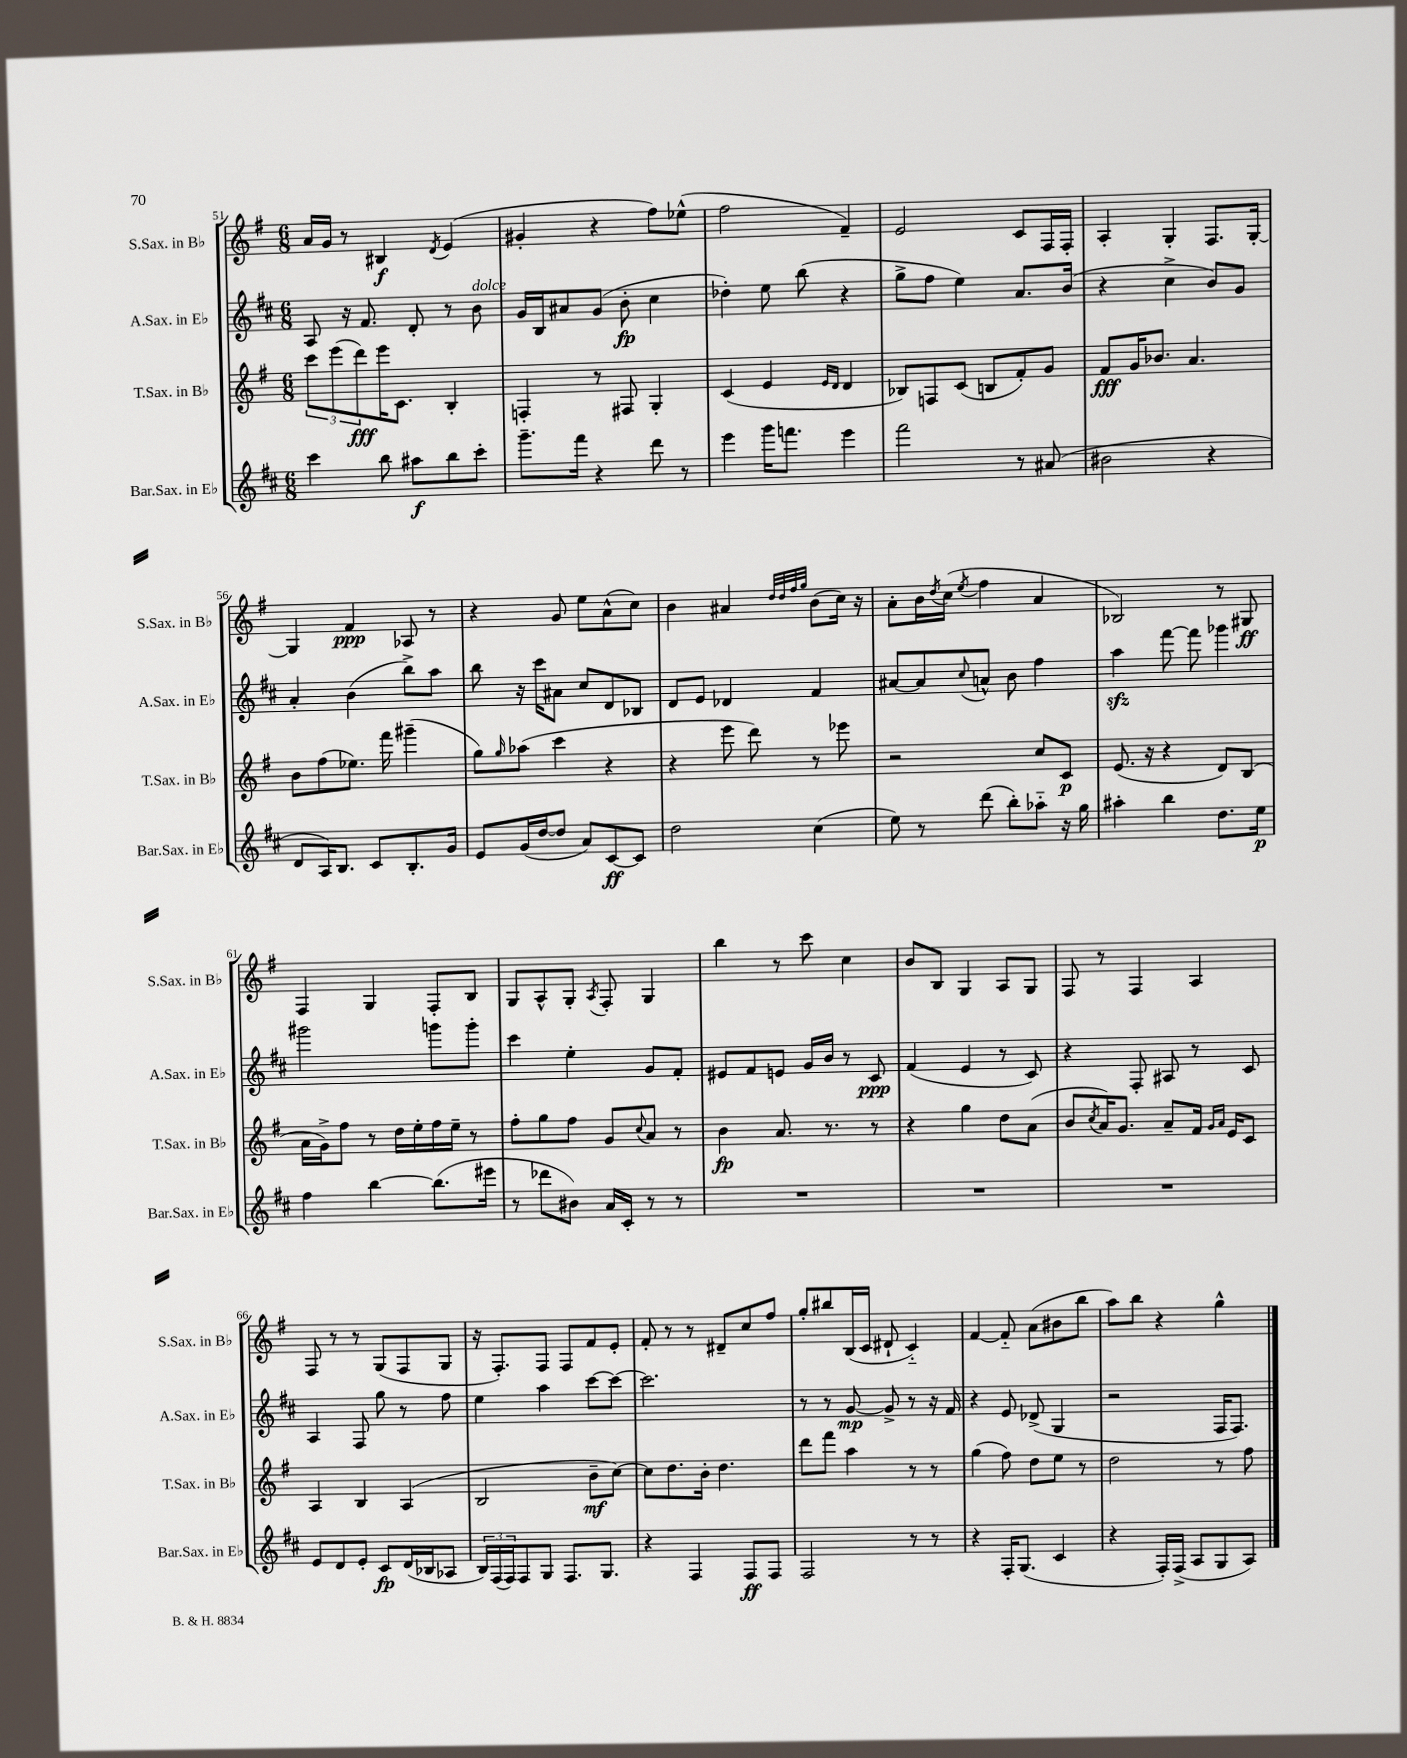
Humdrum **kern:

**kern	**kern	**kern	**kern
*staff4	*staff3	*staff2	*staff1
*clefG2	*clefG2	*clefG2	*clefG2
*k[f#c#]	*k[f#]	*k[f#c#]	*k[f#]
*M6/8	*M6/8	*M6/8	*M6/8
4ccc#\	12ccc\L	8A/	16a/LL
.	.	.	16g/JJ
.	(12eee\	.	.
.	.	16r	8r
.	12ddd\)	.	.
.	.	8.f#/	.
8bb\	16eee\K	.	4B#/
.	8.c\J	.	.
8aa#\L	.	8d'/	.
.	.	.	8qd/
8bb\	4B'/	8r	(4e/
8ccc#'\J	.	8b\	.
=	=	=	=
8.ggg~\L	4F'/	16g/LL	4g#'/
.	.	16B/J	.
.	.	8a#/	.
16fff#\Jk	.	.	.
4r	8r	(8g/J	4r
.	8F#/	8b'\	.
8ddd\	4G'/	4cc#\	8ff#\L)
8r	.	.	(8ee-^^\J
=	=	=	=
4eee\	(4c/	4dd-'\)	2ff#\
16ggg\LK	4e/	8ee\	.
8.fff\J	.	.	.
.	.	(8bb\	.
.	16qqe/LL	.	.
.	16qqd/JJ	.	.
4eee\	4d/	4r	4f#~/)
=	=	=	=
2fff#\	8B-/L)	8gg^\L	2e/
.	8F/	8ff#\J	.
.	(8c/J	4ee\)	.
.	8B/L	.	.
8r	8f#'/)	8.a/L	8c/L
(8a#/	8g/J	.	16F#/L
.	.	(16b/Jk	16F#'/JJ
=	=	=	=
2b#\	8f#/L	4r	4A'/
.	16g/K	.	.
.	8.b-/J	.	.
.	.	4cc#^\	4G'/
.	4.a/	.	.
4r	.	8b/L)	8.F#/L
.	.	8g/J	.
.	.	.	[16G'/Jk
=	=	=	=
8d/L	8b\L	4a'/	4G/]
16A/K)	(8ff#\	.	.
8.B/J	.	.	.
.	8.ee-\J)	(4b\	4f#/
8c#/L	.	.	.
.	16fff#\	.	.
8.B'/	(4ggg#~\	8bb^\L)	8A-/
.	.	8aa\J	8r
16g/Jk	.	.	.
=	=	=	=
8e/L	8gg\L)	8bb\	4r
.	16qqgg/	.	.
(16g/L	(8aa-\J	16r	.
[16dd/J	.	16ccc#\LK	.
8dd/]J	4ccc\	8a#\J	8g/
8a/L)	.	8cc#/L	8ee\L
[8c#/	4r	8d/	(8a^^\
8c#/]J	.	8B-/J	8cc\J)
=	=	=	=
2dd\	4r	8d/L	4b\
.	.	8e/J	.
.	8eee\	4d-/	4a#/
.	8ddd\)	.	.
.	.	.	32qqdd/LLL
.	.	.	32qqdd/
.	.	.	32qqff#/
.	.	.	32qqgg/JJJ
(4cc#\	8r	4f#/	(8b\L
.	8eee-\	.	16cc\Jk)
.	.	.	16r
=	=	=	=
8ee\)	2r	[8a#/L	8a'\L
8r	.	8a#/]	16b\L
.	.	.	8qdd/
.	.	.	(16cc\JJ
.	.	8qqcc#/	8qee/
(8ddd\	.	8a^^/J	4ff#\
8bb'\L)	.	8b\	.
8aa-'~\J	8cc/L	4ff#\	4a/
16r	8c/J	.	.
16gg\	.	.	.
=	=	=	=
4aa#'\	(8.e/	4aa\	2B-/)
.	16r	.	.
4bb\	4r	[8fff#\	.
.	.	8fff#\]	.
8.dd\L	8d/L)	4ggg-\	8r
.	(8B/J	.	8G#/
16ee\Jk	.	.	.
=	=	=	=
4ff#\	16a\LL	2ggg#\	4F#/
.	16g^\J)	.	.
.	8ff#\J	.	.
[4bb\	8r	.	4G/
.	16dd\LL	.	.
.	16ee'\	.	.
(8.bb\]L	16ff#\	8ggg\L	8F#'/L
.	16ee~\JJ	.	.
.	8r	8ggg'\J	8B/J
16eee#\Jk	.	.	.
=	=	=	=
8r	8ff#'\L	4ccc#\	8G/L
8ddd-\L	8gg\	.	8A^^/
8b#\J)	8ff#\J	4ee'\	8G'/J
.	.	.	8qA/
16a/LL	8g/L	.	8F#'/
16c#'/JJ	.	.	.
.	8qqcc/	.	.
8r	8a/J	8g/L	4G/
8r	8r	8f#'/J	.
=	=	=	=
2.r	4b\	8e#/L	4bb\
.	.	8f#/	.
.	8.a/	8e/J	8r
.	.	16g/LL	8ccc\
.	8.r	16b/JJ	.
.	.	8r	4cc\
.	8r	8c#/	.
=	=	=	=
2.r	4r	(4f#/	8b/L
.	.	.	8B/J
.	4gg\	4e/	4G/
.	8dd\L	8r	8A/L
.	(8a\J	8c#/)	8G/J
=	=	=	=
2.r	8b/L	4r	8F#/
.	8qcc/	.	.
.	16a/K)	.	8r
.	8.g/J	.	.
.	.	8F#'/	4F#/
.	8a~/L	8A#/	.
.	16f#/Jk	8r	4A/
.	16qqg/LL	.	.
.	16qqa/JJ	.	.
.	16e/LK	.	.
.	8c/J	8c#/	.
=	=	=	=
8e/L	4A/	4A/	8F#/
8d/	.	.	8r
8e'/J	4B/	8F#/	8r
8c#/L	.	8gg\	(8G/L
(16d/L	(4A/	8r	8F#/
16B-/J	.	.	.
8A-/J	.	8ff#\	8G/J
=	=	=	=
24B/LL)	2B/	4ee\	16r
(24F#/	.	.	.
.	.	.	8.F#'/L)
24F#/J)	.	.	.
8F#/	.	.	.
8G/J	.	4aa\	8F#/J
8.F#/L	.	.	8F#/L
.	8b~\L	[8ccc#\L	8f#/
8.G/J	.	.	.
.	[8cc\J)	8ccc#\_J	8e'/J
=	=	=	=
4r	8cc\]L	2.ccc#\]	8f#'/
.	8.dd\	.	8r
4F#/	.	.	8r
.	16b'\Jk	.	.
.	4.dd\	.	8d#~/L
8F#/L	.	.	8cc/
8F#/J	.	.	8ff#/J
=	=	=	=
2F#/	8ddd\L	8r	8gg'/L
.	8fff#\J	8r	8bb#/
.	4aa\	[8g/	(16B/L
.	.	.	16c/JJ
.	.	8g^/]	8d#`/
8r	8r	8r	4c'~/)
8r	8r	16r	.
.	.	16f#/	.
=	=	=	=
4r	(4gg\	4r	[4f#/
16F#'/LK	8ff#\)	8e/	8f#'~/]
(8.G/J	.	.	.
.	8dd\L	(8d-^/	(8a\L
4c#/	8ee\J	4G/	8b#\
.	8r	.	8bb\J
=	=	=	=
4r	2dd\	2r	8aa\L)
.	.	.	8bb\J
16F#'/LL)	.	.	4r
(16F#^/JJ	.	.	.
8A/L	.	.	.
8G/	8r	16F#/LK	4gg^^\
.	.	8.F#/J)	.
8A/J)	8ff#\	.	.
==	==	==	==
*-	*-	*-	*-
